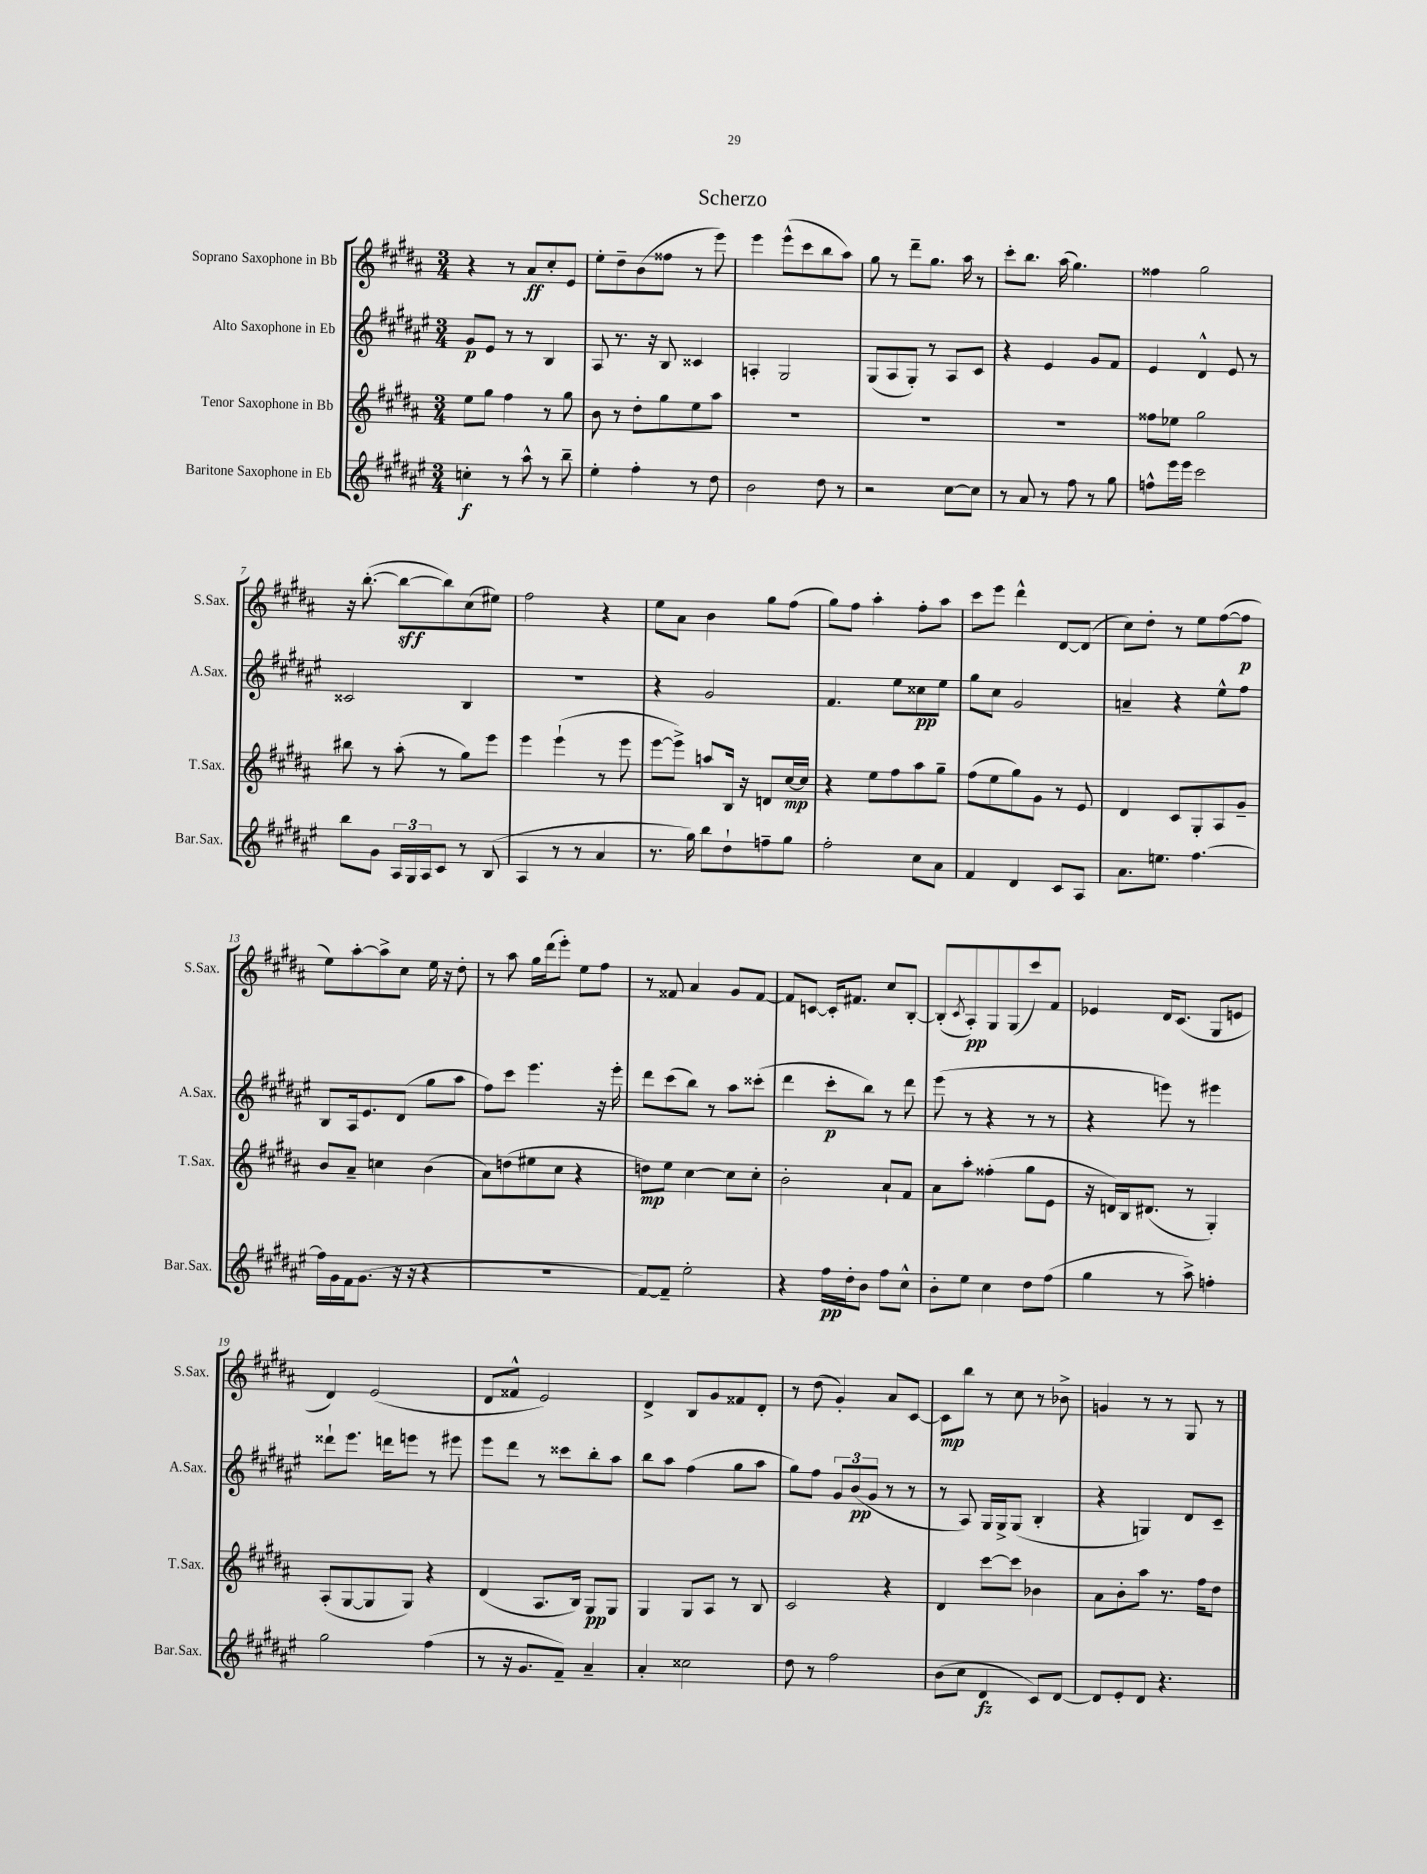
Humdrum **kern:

**kern	**kern	**kern	**kern
*staff4	*staff3	*staff2	*staff1
*clefG2	*clefG2	*clefG2	*clefG2
*k[f#c#g#d#a#e#]	*k[f#c#g#d#a#]	*k[f#c#g#d#a#e#]	*k[f#c#g#d#a#]
*M3/4	*M3/4	*M3/4	*M3/4
4cc'\	8ee\L	8g#/L	4r
.	8gg#\J	8e#/J	.
8r	4ff#\	8r	8r
8aa#^^\	.	8r	8a#/L
8r	8r	4B/	8cc#'/
8bb~\	8gg#\	.	8e/J
=	=	=	=
4ee#'\	8b\	8A#/	8ee'\L
.	8r	8.r	8dd#~\
4ff#'\	8dd#'\L	.	(8b\
.	.	16r	.
.	8gg#\	8B/	8ff##\J
8r	8ee\	4c##/	8r
8dd#\	8aa#\J	.	8eee\)
=	=	=	=
2b\	2.r	4A'/	4eee\
.	.	2G#/	(8eee^^\L
.	.	.	8ccc#\
8dd#\	.	.	8bb\
8r	.	.	8aa#\J)
=	=	=	=
2r	2.r	(8G#/L	8gg#\
.	.	8A#/	8r
.	.	8G#'/J)	8ddd#~\L
.	.	8r	8.gg#\J
[8cc#\L	.	8A#/L	.
.	.	.	16aa#\
8cc#\]J	.	8c#/J	8r
=	=	=	=
8r	2.r	4r	8ccc#'\L
8a#/	.	.	8.bb\J
8r	.	4e#/	.
.	.	.	(16aa#\
8ff#\	.	.	4.gg#\)
8r	.	8g#/L	.
8gg#\	.	8f#/J	.
=	=	=	=
8ff^^\L	8ff##\L	4e#/	4ff##\
16eee#\L	8ee-\J	.	.
16eee#\JJ	.	.	.
2ccc#\	2gg#\	4d#^^/	2gg#\
.	.	8e#/	.
.	.	8r	.
=	=	=	=
8bb\L	8bb#\	2c##/	16r
.	.	.	([8.bb'\
8g#\J	8r	.	.
24A#/LL	(8aa#'\	.	8bb\_L
24G#/	.	.	.
24A#/J	.	.	.
8c#/J	8r	.	8bb\])
8r	8gg#\L)	4B/	(8cc#\
(8B/	8eee\J	.	8ee#\J)
=	=	=	=
4A#/	4eee\	2.r	2ff#\
8r	(4eee`\	.	.
8r	.	.	.
4a#/	8r	.	4r
.	8eee\	.	.
=	=	=	=
8.r	[8eee\L	4r	8ee\L
.	8eee^\]J)	.	8a#\J
16gg#\)	.	.	.
8bb\L	8aa/L	2g#/	4b\
8dd#`\	16B/Jk	.	.
.	16r	.	.
8ff~\	8d/L	.	8gg#\L
8gg#\J	[16cc#/L	.	(8ff#\J
.	16cc#/]JJ	.	.
=	=	=	=
2ff#'\	4r	4.f#/	8gg#\L)
.	.	.	8ff#\J
.	8ee\L	.	4aa#'\
.	8ff#\	8ee#\L	.
8cc#\L	8aa#\	8cc##\	8ff#'\L
8a#\J	8gg#~\J	8ee#\J	8aa#\J
=	=	=	=
4f#/	(8ff#\L	8gg#\L	8ccc#\L
.	8ee\	8cc#\J	8eee\J
4d#/	8gg#\)	2g#/	4ddd#^^\
.	8g#\J	.	.
8c#/L	8r	.	[8d#/L
8A#/J	8e/	.	(8d#/]J
=	=	=	=
8.a#\L	4d#/	4a~/	8cc#\L)
.	.	.	8dd#'\J
8.ee\J	.	.	.
.	8c#/L	4r	8r
[4.ff#\	8G#'/	.	8ee\L
.	8A#/	8ee#^^\L	([8ff#\
.	8g#~/J	8ff#\J	8ff#\]J
=	=	=	=
16ff#\]LL	8b/L	8B/L	8ee\L)
16g#\	.	.	.
16f#\J	8a#~/J	16A#/k	[8aa#'\
(8.g#\J	.	8.e#/	.
.	4cc\	.	8aa#^\]
16r	.	(8d#/J	8cc#\J
16r	.	.	.
4r	(4b\	8gg#\L	16ee\
.	.	.	16r
.	.	8aa#\J	8dd#'\
=	=	=	=
2.r	8a#\L)	8ff#\L)	8r
.	(8dd\	8ccc#\J	8aa#\
.	8ee#\	4.eee#\	16gg#\LL
.	.	.	(16ddd#\J
.	8cc#\J	.	8eee'\J)
.	4r	.	8ee\L
.	.	16r	8ff#\J
.	.	16eee#'\	.
=	=	=	=
[8f#/L)	8dd\L)	8ddd#\L	8r
8f#~/]J	8ee\J	(8ccc#\	8f##/
2ee#'\	[4cc#\	8bb\J)	4a#/
.	.	8r	.
.	8cc#\]L	8aa#\L	8g#/L
.	8cc#'\J	(8ccc##'\J	[8f##/J
=	=	=	=
4r	2b'\	4ddd#\	8f##/]L
.	.	.	[8c/J
16ff#\LL	.	8ccc#'\L	16c'/]LK
16dd#'\J	.	.	8.f#/J
8b\J	.	8bb\J)	.
8ff#\L	8a#`/L	8r	8cc#/L
8cc#^^\J	8f#/J	8ddd#\	[8B'/J
=	=	=	=
8b'\L	8a#\L	(8eee#\	(8B'/]L
.	.	.	8qc#/
8ee#\J	8aa#'\J	8r	8A#'/)
4cc#\	(4ff##'\	4r	8G#/
.	.	.	(8G#/
8dd#\L	8gg#\L	8r	8ccc#/)
(8ff#\J	8e\J	8r	8f#/J
=	=	=	=
4gg#\	16r	4r	4e-/
.	16d/LL)	.	.
.	16B/J	.	.
.	(8.d#/J	.	.
8r	.	8eee\)	16d#/LK
.	.	.	(8.c#/J
8aa#^\)	8r	8r	.
4ff'\	4G#'/)	4eee#\	8G#/L
.	.	.	8e/J
=	=	=	=
2gg#\	(8A#'/L	8ddd##`\L	4d#/)
.	[8G#/	8.eee#\J	.
.	8G#/]	.	(2e/
.	.	16ddd\LK	.
.	8G#/J)	8eee\J	.
(4ff#\	4r	8r	.
.	.	8eee#\	.
=	=	=	=
8r	(4d#/	8eee#\L	8d#/L
16r	.	8ddd#\J	8f##^^/J
8.g#/L	.	.	.
.	8.A#/L	8r	2e/)
8f#~/J)	.	8ccc##\L	.
.	16B/Jk)	.	.
4a#~/	8G#/L	8bb'\	.
.	8G#/J	8aa#\J	.
=	=	=	=
4a#'/	4G#/	8bb\L	4d#^/
.	.	8aa#\J	.
2cc##\	8G#/L	(4ff#\	8B/L
.	8A#/J	.	8g#/
.	8r	8gg#\L	8f##/
.	8B/	8aa#\J	8d#'/J
=	=	=	=
8dd#\	2c#/	8gg#\L)	8r
8r	.	8ff#\J	(8dd#\
2ff#\	.	12g#/L	4g#'/)
.	.	(12b/	.
.	.	12g#/J	.
.	4r	8r	8a#/L
.	.	8r	[8c#/J
=	=	=	=
(8b\L	4d#/	8r	8c#\]L
8cc#\J	.	8A#/)	8bb\J
4d#/	[8ccc#\L	16G#/LL	8r
.	.	16G#^/J	.
.	8ccc#\]J	(8G#/J	8cc#\
8c#/L)	4b-\	4B'/	8r
[8d#/J	.	.	8b-^\
=	=	=	=
8d#/]L	8a#\L	4r	4g/
8e#'/	8b'\	.	.
8d#/J	8aa#\J	4G/)	8r
4.r	8.r	.	8r
.	.	8d#/L	8G#/
.	16ff#\LK	.	.
.	8dd#\J	8c#~/J	8r
==	==	==	==
*-	*-	*-	*-
